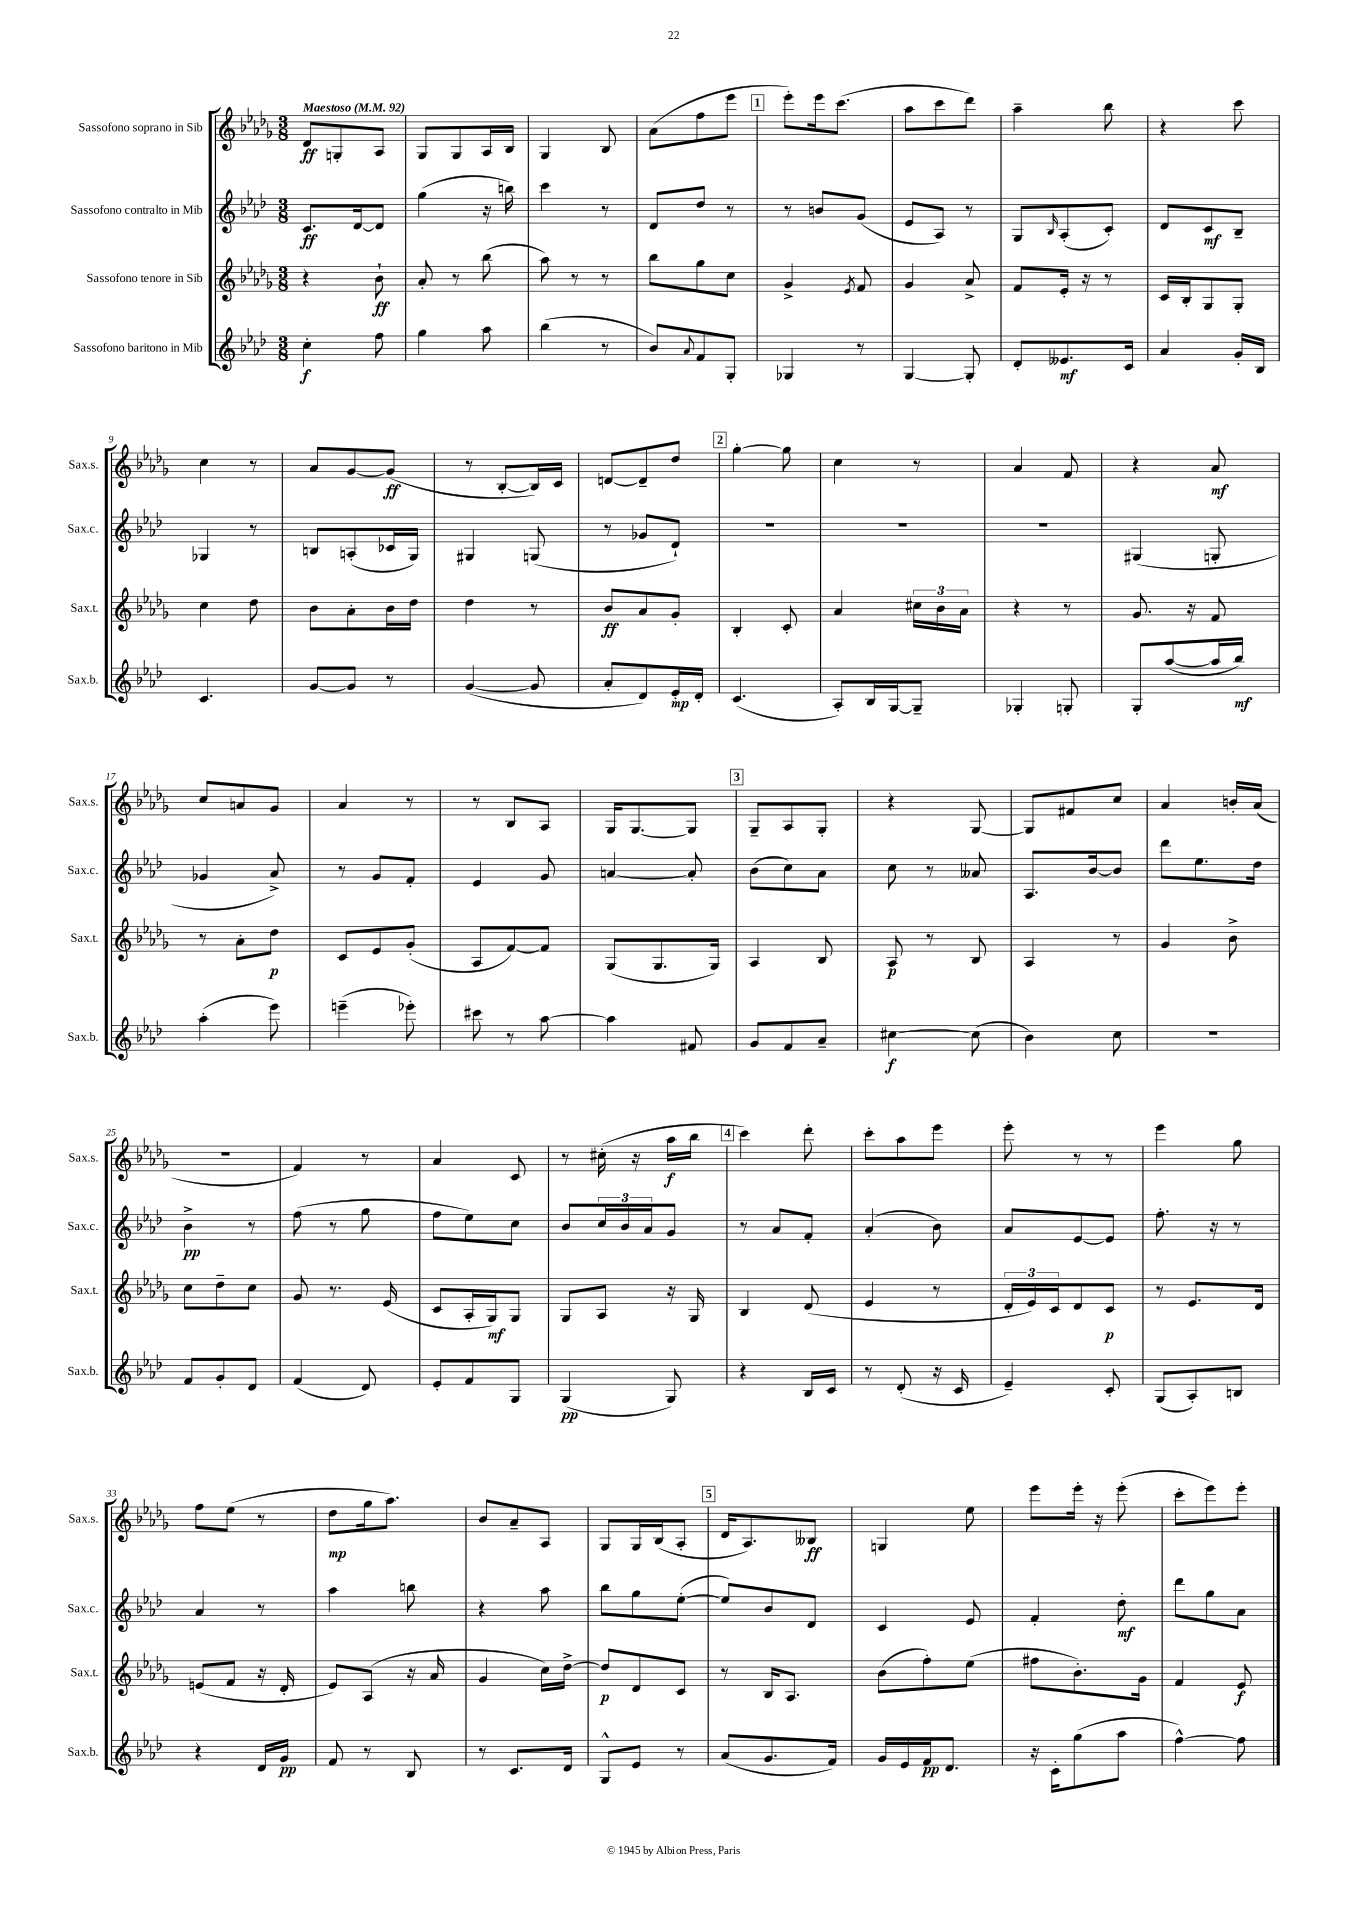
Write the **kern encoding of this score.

**kern	**kern	**kern	**kern
*staff4	*staff3	*staff2	*staff1
*clefG2	*clefG2	*clefG2	*clefG2
*k[b-e-a-d-]	*k[b-e-a-d-g-]	*k[b-e-a-d-]	*k[b-e-a-d-g-]
*M3/8	*M3/8	*M3/8	*M3/8
*MM92	*MM92	*MM92	*MM92
4cc'\	4r	8.c/L	8d-/L
.	.	.	8G'/
.	.	[16d-/k	.
8ff\	8b-`\	8d-/]J	8A-/J
=	=	=	=
4gg\	8a-'/	(4gg\	8G-/L
.	8r	.	8G-/
8aa-\	(8bb-\	16r	16A-/L
.	.	16bb\)	16B-/JJ
=	=	=	=
(4bb-\	8aa-\)	4ccc\	4G-/
.	8r	.	.
8r	8r	8r	8B-/
=	=	=	=
8b-/L)	8bb-\L	8d-/L	(8a-\L
8qqa-/	.	.	.
8f/	8gg-\	8dd-/J	8ff\
8G'/J	8cc\J	8r	8eee-\J
=	=	=	=
4G-/	4g-^/	8r	8eee-'\L)
.	.	8b/L	16eee-\k
.	.	.	(8.ccc\J
.	8qe-/	.	.
8r	8f/	(8g/J	.
=	=	=	=
[4G/	4g-/	8e-/L	8aa-\L
.	.	8A-/J)	8ccc\
8G'/]	8a-^/	8r	8ddd-\J)
=	=	=	=
8d-'/L	8f/L	8G/L	4aa-~\
.	.	16qqB-/	.
8.e--/	16e-'/Jk	(8A-'/	.
.	16r	.	.
.	8r	8c'/J)	8bb-\
16c/Jk	.	.	.
=	=	=	=
4a-/	16c/LL	8d-/L	4r
.	16B-'/J	.	.
.	8G-/	8c/	.
16g'/LL	8G-'/J	8B-~/J	8ccc\
16B-/JJ	.	.	.
=	=	=	=
4.c/	4cc\	4G-/	4cc\
.	8dd-\	8r	8r
=	=	=	=
[8g/L	8b-\L	8B/L	8a-/L
8g/]J	8a-'\	(8A'/	[8g-/
8r	16b-\L	16c-/L	(8g-/]J
.	16dd-\JJ	16G/JJ)	.
=	=	=	=
([4g/	4dd-\	4G#/	8r
.	.	.	[8B-'/L
8g/]	8r	(8G/	16B-/]L)
.	.	.	16c/JJ
=	=	=	=
8a-'/L	8b-/L	8r	[8d/L
8d-/)	8a-/	8g-/L	8d~/]
16e-'/L	8g-'/J	8d-`/J)	8dd-/J
16d-'/JJ	.	.	.
=	=	=	=
(4.c/	4B-'/	4.r	[4gg-'\
.	8c'/	.	8gg-\]
=	=	=	=
8A-'/L)	4a-/	4.r	4cc\
16B-/L	.	.	.
[16G/J	.	.	.
8G~/]J	24cc#\LL	.	8r
.	24b-\	.	.
.	24a-\JJ	.	.
=	=	=	=
4G-'/	4r	4.r	4a-/
8G'/	8r	.	8f/
=	=	=	=
8G'/L	8.g-/	(4G#/	4r
([8aa-/	.	.	.
.	16r	.	.
16aa-/]L	8f/	8G'/	8a-/
16bb-/JJ)	.	.	.
=	=	=	=
(4aa-'\	8r	4g-/	8cc/L
.	8a-'\L	.	8a/
8eee-\)	8dd-\J	8a-^/)	8g-/J
=	=	=	=
(4eee~\	8c/L	8r	4a-/
.	8e-/	8g/L	.
8eee-'\)	(8g-'/J	8f'/J	8r
=	=	=	=
8ccc#\	8A-/L	4e-/	8r
8r	[8f/)	.	8B-/L
[8aa-\	8f/]J	8g/	8A-/J
=	=	=	=
4aa-\]	(8G-/L	[4a/	16G-/LK
.	.	.	[8.G-/
.	8.G-/	.	.
8f#/	.	8a'/]	8G-/]J
.	16G-/Jk)	.	.
=	=	=	=
8g/L	4A-/	(8b-\L	8G-~/L
8f/	.	8cc\)	8A-/
8a-~/J	8B-/	8a-\J	8G-'/J
=	=	=	=
[4cc#\	8A-/	8cc\	4r
.	8r	8r	.
(8cc#\]	8B-/	8a--/	[8G-/
=	=	=	=
4b-\)	4A-/	8.A-/L	8G-/]L
.	.	.	8f#/
.	.	[16b-/k	.
8cc\	8r	8b-/]J	8cc/J
=	=	=	=
4.r	4g-/	8ddd-\L	4a-/
.	.	8.ee-\	.
.	8b-^\	.	16b'/LL
.	.	16dd-\Jk	(16a-/JJ
=	=	=	=
8f/L	8cc\L	4b-^\	4.r
8g'/	8dd-~\	.	.
8d-/J	8cc\J	8r	.
=	=	=	=
(4f/	8g-/	(8ff\	4f/)
.	8.r	8r	.
8d-/)	.	8gg\	8r
.	(16e-/	.	.
=	=	=	=
8e-'/L	8c/L	8ff\L	4a-/
8f/	16A-'/L	8ee-\)	.
.	16G-/J)	.	.
8G/J	8G-/J	8cc\J	8c/
=	=	=	=
(4G/	8G-/L	8b-/L	8r
.	8A-/J	24cc/L	(16cc#'\
.	.	24b-/	.
.	.	.	16r
.	.	24a-/J	.
8G/)	16r	8g/J	16aa-\LL
.	16G-/	.	16bb-\JJ
=	=	=	=
4r	4B-/	8r	4ccc\)
.	.	8a-/L	.
16B-/LL	(8d-/	8f'/J	8ddd-'\
16c/JJ	.	.	.
=	=	=	=
8r	4e-/	(4a-'/	8ccc'\L
(8d-'/	.	.	8aa-\
16r	8r	8b-\)	8eee-\J
16c/	.	.	.
=	=	=	=
4e-~/)	24d-'/LL	8a-/L	8eee-'\
.	24e-/)	.	.
.	24c/J	.	.
.	8d-/	[8e-/	8r
8c'/	8c/J	8e-/]J	8r
=	=	=	=
(8G/L	8r	8.ff'\	4eee-\
8A-'/)	8.e-/L	.	.
.	.	16r	.
8B/J	.	8r	8gg-\
.	16d-/Jk	.	.
=	=	=	=
4r	(8e/L	4a-/	8ff\L
.	8f/J	.	(8ee-\J
16d-/LL	16r	8r	8r
16g/JJ	16d-'/	.	.
=	=	=	=
8f/	8e-/L)	4aa-\	8dd-\L
8r	(8A-/J	.	16gg-\k
.	.	.	8.aa-\J)
8B-/	16r	8bb\	.
.	16a-/	.	.
=	=	=	=
8r	4g-/	4r	8b-/L
8.c/L	.	.	8a-~/
.	16cc\LL)	8aa-\	8A-/J
16d-/Jk	[16dd-^\JJ	.	.
=	=	=	=
8G^^/L	8dd-/]L	8bb-\L	8G-/L
8e-/J	8d-/	8gg\	16G-/L
.	.	.	(16B-/J
8r	8c/J	([8ee-'\J	8A-'/J
=	=	=	=
(8a-/L	8r	8ee-/]L)	16d-/LK
.	.	.	8.A-/)
8.g/	16B-/LK	8b-/	.
.	8.A-/J	.	.
.	.	8d-/J	8B--/J
16f/Jk)	.	.	.
=	=	=	=
16g/LL	(8b-\L	4c/	4G/
16e-/	.	.	.
16f/J	8ff'\)	.	.
8.d-/J	.	.	.
.	(8ee-\J	8e-/	8ee-\
=	=	=	=
16r	8ff#\L	4f'/	8eee-\L
16c'\LK	.	.	.
(8gg\	8.b-'\)	.	16eee-'\Jk
.	.	.	16r
8aa-\J	.	8dd-'\	(8eee-'\
.	16g-\Jk	.	.
=	=	=	=
[4ff^^\)	4f/	8ddd-\L	8ccc'\L
.	.	8gg\	8eee-\)
8ff\]	8e-/	8a-\J	8eee-'\J
==	==	==	==
*-	*-	*-	*-
